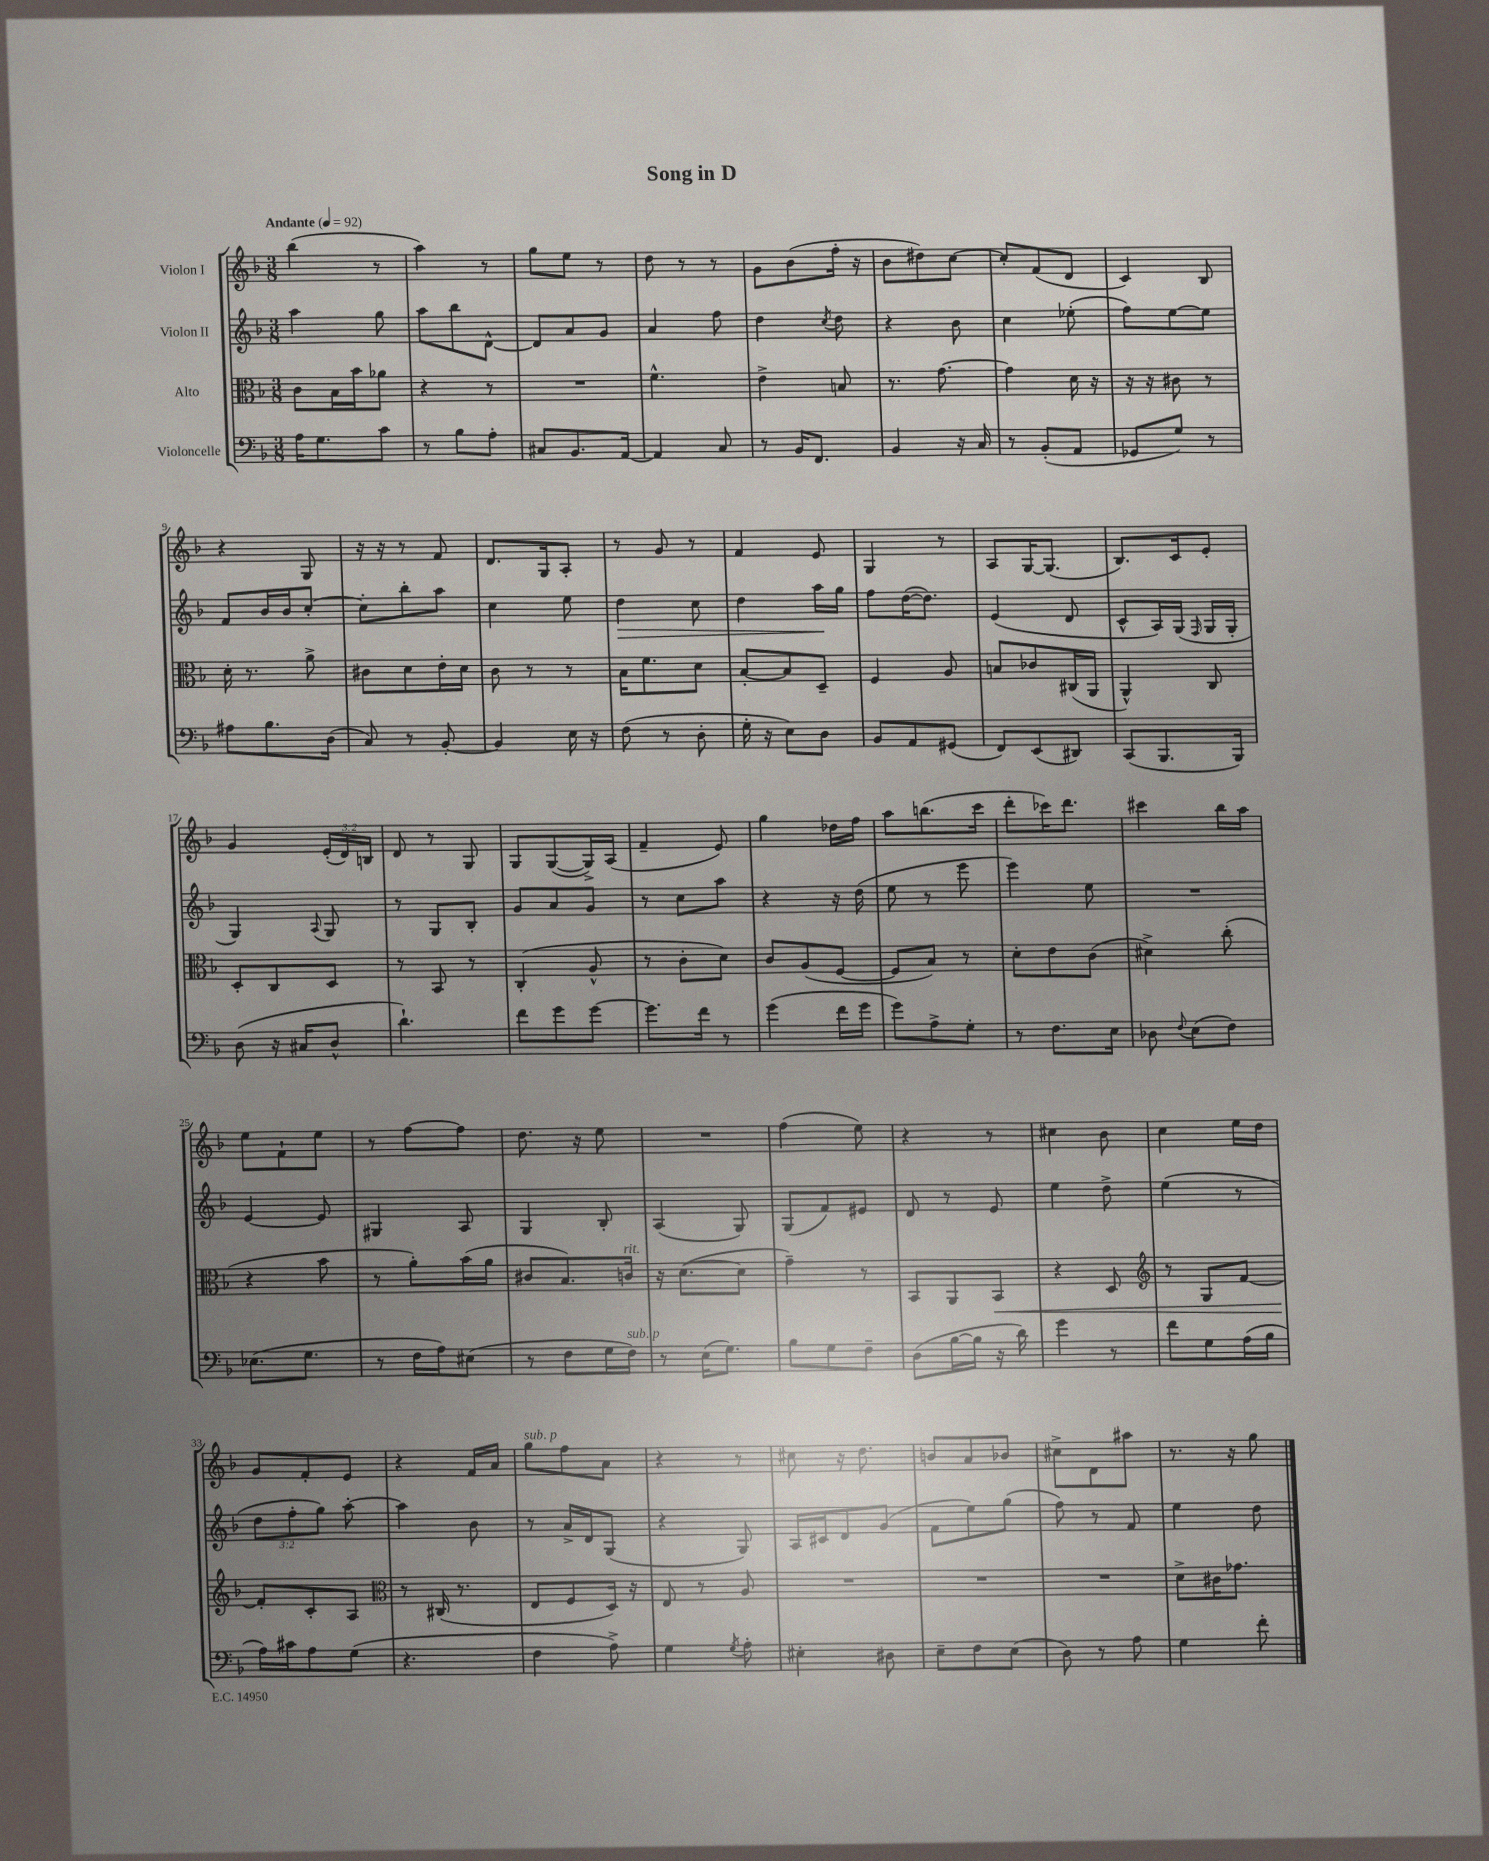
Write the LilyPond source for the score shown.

\header { title = "Song in D" }
<<
\new StaffGroup <<
\new Staff = "s0" \with { instrumentName = "Violon I" } {
    \clef treble \key f \major \numericTimeSignature \time 3/8 \override Staff.TupletNumber.text = #tuplet-number::calc-fraction-text \tempo "Andante" 4 = 92
    \autoBeamOff bes''4( r8 |
    a''4) r8 |
    g''8[ e''8] r8 |
    d''8 r8 r8 |
    g'8[ bes'8( f''16]-. r16 |
    bes'8[ dis''8) c''8]~ |
    c''8[-. f'8( d'8] |
    c'4) bes8 |
    r4 g8 |
    r16 r16 r8 f'8 |
    d'8.[ g16 a8]-. |
    r8 g'8 r8 |
    f'4 e'8 |
    g4 r8 |
    a8[ g16~ g8.]( |
    bes8.[) c'16 e'8]-. |
    g'4 \tuplet 3/2 { e'16[-.( d'16) b16] } |
    d'8 r8 g8 |
    g8[ g8~( g16->) a16]( |
    f'4-- e'8) |
    g''4 des''16[ f''16] |
    a''8[ b''8.( c'''16] |
    d'''8[-. ces'''16) d'''8.] |
    cis'''4 bes''16[ a''16] |
    e''8[ f'8-! e''8] |
    r8 f''8[~ f''8] |
    d''8. r16 e''8 |
    R4. |
    f''4( e''8) |
    r4 r8 |
    cis''4 bes'8 |
    c''4 e''16[ d''16] |
    g'8[ f'8-. e'8] |
    r4 f'16[ a'16] |
    g''8[^\markup { \italic "sub. p" } f''8 a'8] |
    r4 r8 |
    cis''8 r16 d''8. |
    b'8[ a'8 bes'8] |
    cis''8[-> d'8 ais''8] |
    r8. r16 g''8 \bar "|." |
}
\new Staff = "s1" \with { instrumentName = "Violon II" } {
    \clef treble \key f \major \numericTimeSignature \time 3/8 \override Staff.TupletNumber.text = #tuplet-number::calc-fraction-text
    \autoBeamOff a''4 g''8 |
    a''8[ bes''8 d'8]~-^ |
    d'8[ a'8 g'8] |
    a'4 f''8 |
    d''4 \acciaccatura { c''8 } d''8 |
    r4 bes'8 |
    c''4 ees''8-.( |
    f''8[) e''8~ e''8] |
    f'8[ bes'16 bes'16 c''8]~-. |
    c''8[-. bes''8-. a''8] |
    c''4 e''8 |
    d''4\> c''8 |
    d''4 a''16[\! g''16] |
    f''8[ d''16~( d''8.]) |
    e'4( d'8 |
    c'8[-^ a16) g16]( \grace { f16 } g16[ g16]-. |
    g4) \appoggiatura { a8 } g8 |
    r8 g8[ bes8]-. |
    g'8[ a'8 g'8] |
    r8 c''8[ a''8] |
    r4 r16 d''16( |
    e''8 r8 e'''8 |
    e'''4) e''8 |
    R4. |
    e'4~ e'8 |
    gis4 a8 |
    g4 bes8-. |
    a4( g8) |
    g8[( f'8) eis'8] |
    d'8 r8 e'8 |
    e''4 d''8-> |
    e''4( r8 |
    \tuplet 3/2 { d''8[ f''8-. g''8]) } a''8~-. |
    a''4 bes'8 |
    r8 a'16[-> d'16 g8]( |
    r4 g8) |
    a16[ cis'16 d'8 g'8]( |
    f'8[ e''8) g''8]( |
    f''8) r8 f'8 |
    e''4 d''8 \bar "|." |
}
\new Staff = "s2" \with { instrumentName = "Alto" } {
    \clef alto \key f \major \numericTimeSignature \time 3/8
    \autoBeamOff c'8[ bes16 bes'16 aes'8] |
    r4 r8 |
    R4. |
    f'4.-^ |
    e'4-> b8 |
    r8. g'8.~ |
    g'4 d'16 r16 |
    r16 r16 cis'8 r8 |
    d'16-. r8. a'8-> |
    cis'8[ d'8 e'16-. d'16] |
    c'8 r8 r8 |
    bes16[ f'8. d'8] |
    bes8[~-. bes8 d8]-- |
    f4 a8 |
    b8[ ces'8 cis16( a,16] |
    a,4-^) c8 |
    d8[-. c8 d8] |
    r8 bes,8 r8 |
    c4-.( a8-^ |
    r8 c'8[-. d'8]) |
    c'8[ a8( f8]~ |
    f8[ bes8]) r8 |
    d'8[-. e'8 c'8]( |
    dis'4->) c''8-.( |
    r4 bes'8 |
    r8 a'8[-.) bes'16( a'16] |
    cis'8[ bes8.) c'16]^\markup { \italic "rit." } |
    r16 d'8.[~( d'8] |
    g'4--) r8 |
    bes,8[ a,8 bes,8]\< |
    r4 d8 |
    \clef treble r8 g8[ f'8]~ |
    f'8[-.\! c'8-. a8] |
    \clef alto r8 cis16( r8. |
    e8[ f8 d16]) r16 |
    e8 r8 a8 |
    R4. |
    R4. |
    R4. |
    d'8[-> cis'16 ges'8.] \bar "|." |
}
\new Staff = "s3" \with { instrumentName = "Violoncelle" } {
    \clef bass \key f \major \numericTimeSignature \time 3/8
    \autoBeamOff a16[ g8. c'8] |
    r8 bes8[ a8]-. |
    cis8[ bes,8. a,16]~ |
    a,4 c8 |
    r8 bes,16[ f,8.] |
    bes,4 r16 c16 |
    r8 bes,8[-.( a,8] |
    ges,8[ g8]) r8 |
    ais8[ bes8. d16]( |
    c8) r8 bes,8~-. |
    bes,4 e16 r16 |
    f8( r8 d8-. |
    g16-. r16 e8[) d8] |
    bes,8[ a,8 gis,8]( |
    f,8[) e,8( dis,8]) |
    c,8[( bes,,8. bes,,16]) |
    d8( r16 cis16[ d8]-^ |
    d'4.-!) |
    f'8[ g'8 g'8]~ |
    g'8.[ f'16] r8 |
    g'4( f'16[ g'16] |
    g'8[) a8-> g8]-. |
    r8 f8.[ e16] |
    des8 \appoggiatura { f8 } e8[( f8]) |
    ees8.[( g8.] |
    r8 f16[ a16) eis8]( |
    r8 f8[ g16 f16]^\markup { \italic "sub. p" }) |
    r8 e16[( g8.]) |
    bes8[ g8 f8]-- |
    d8[( bes16~ bes16] r16 d'16) |
    g'4 r8 |
    f'8[ g8 a16( bes16] |
    a16[) cis'16 a8 g8]( |
    r4. |
    f4 a8->) |
    g4 \acciaccatura { g8 } a8-. |
    eis4-. dis8 |
    e8[-- f8 e8]( |
    d8) r8 a8 |
    g4 f'8-. \bar "|." |
}
>>
>>
